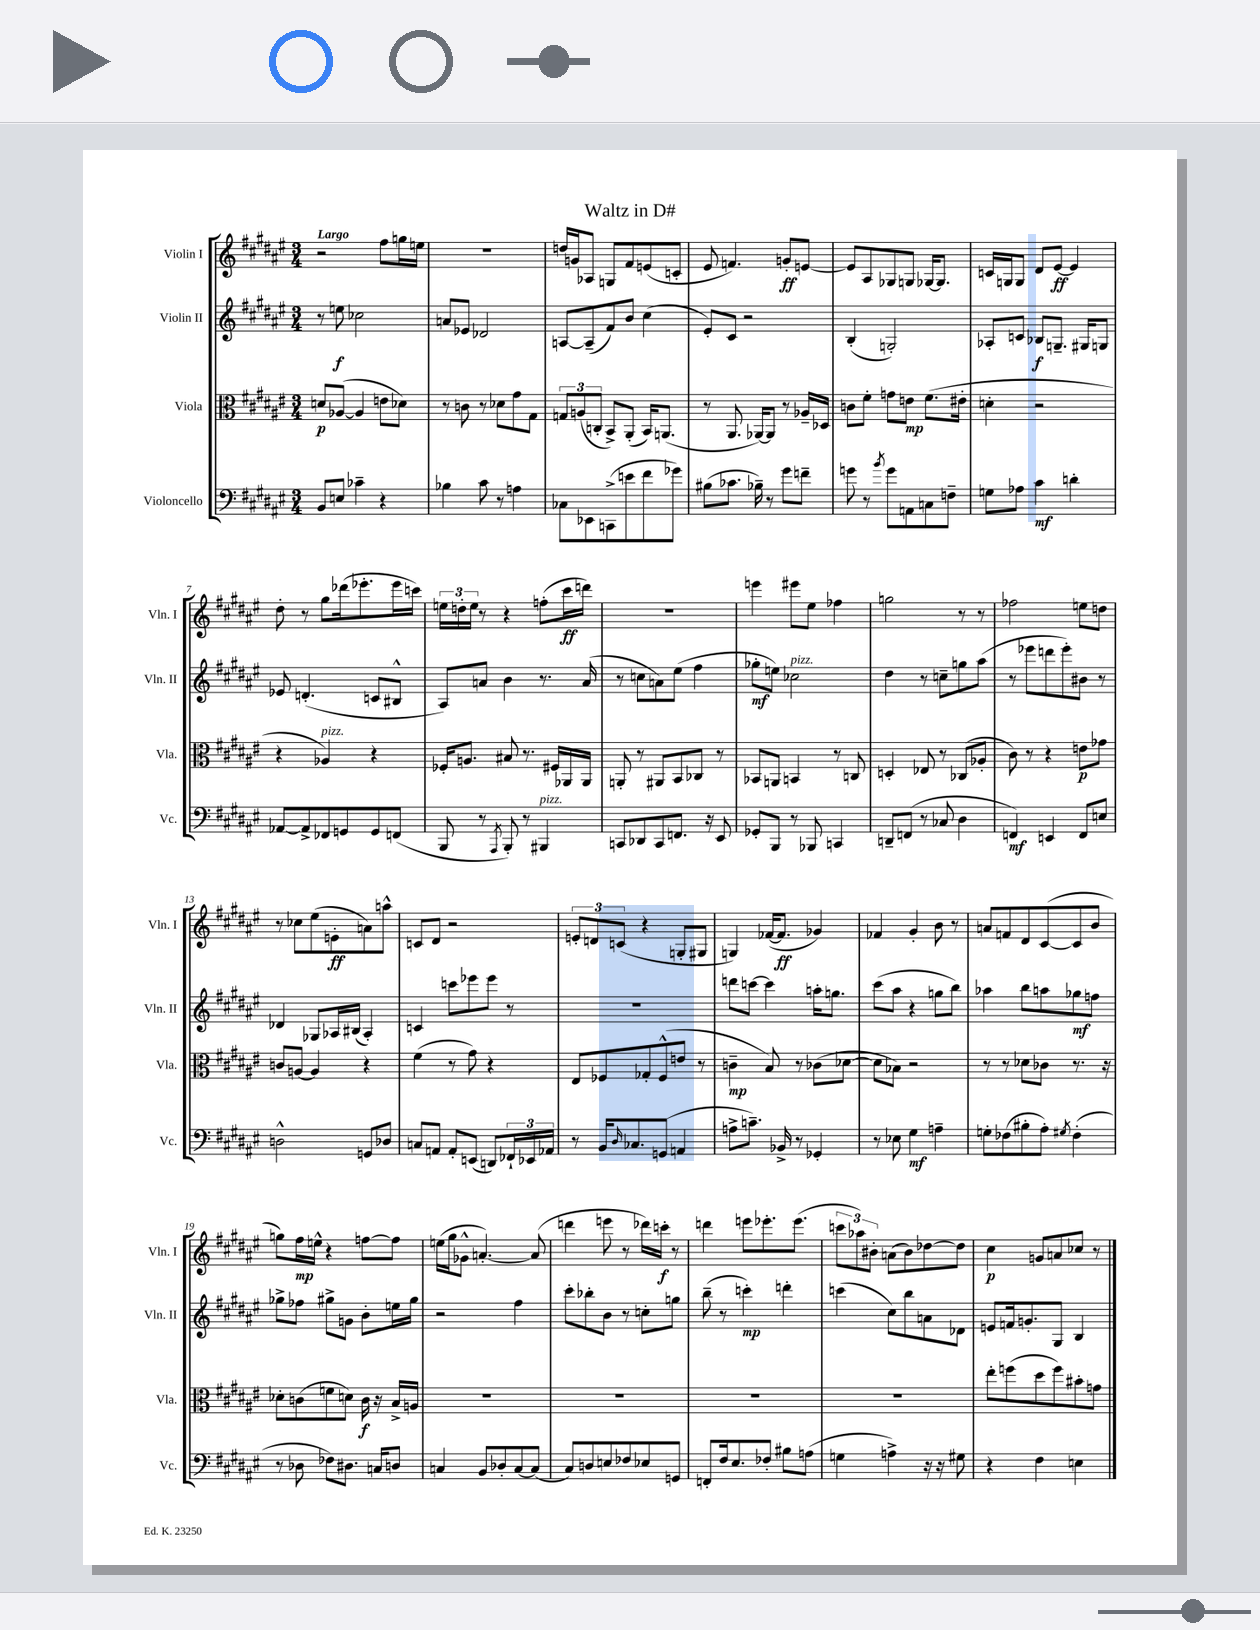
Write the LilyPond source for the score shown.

\header { title = "Waltz in D#" }
<<
\new StaffGroup <<
\new Staff = "s0" \with { instrumentName = "Violin I" shortInstrumentName = "Vln. I" } {
    \clef treble \key fis \major \numericTimeSignature \time 3/4 \tempo "Largo"
    r2 fis''8 g''16 e''16 |
    R2. |
    d''16 g'16 aes8 g8 fis'8 e'8( c'8-. |
    eis'8 f'4.) g'8-.\ff e'8~ |
    e'8 ais8 ges8 g8 ges16~ ges8. |
    c'16 g16 g8 dis'8 eis'8~\ff eis'4 |
    dis''8-. r8 gis''8 des'''16( ees'''8.-. ees'''16 c'''16) |
    \tuplet 3/2 { e''16 d''16-. e''16 } r8 r4 f''8-.( cis'''16\ff d'''16) |
    R2. |
    e'''4 eis'''8 eis''8 fes''4 |
    g''2 r8 r8 |
    fes''2 e''8 d''8 |
    r8 ces''8 eis''8( e'8-.\ff a'8) a''8-^ |
    c'8 dis'8 r2 |
    \tuplet 3/2 { e'8-. d'8 c'8( } r4 g8-. gis8 |
    g4) fes'16~( fes'8.\ff ges'4) |
    fes'4 gis'4-. b'8 r8 |
    a'8 f'8 dis'8 cis'8~( cis'8 b'8 |
    g''8) fis''16\mp e''16-^ r4 f''8~ f''8 |
    e''16( gis''16 ges'8-^ a'4.~-.) a'8( |
    d'''4 e'''8 r8 des'''16) c'''16-.\f r8 |
    d'''4 e'''8 ees'''8.-. ees'''8.( |
    \tuplet 3/2 { c'''8 aes''8) bis'8-. } a'8( bis'8) des''8~ des''8 |
    cis''4\p g'8 a'8 ces''8 r8 \bar "|." |
}
\new Staff = "s1" \with { instrumentName = "Violin II" shortInstrumentName = "Vln. II" } {
    \clef treble \key fis \major \numericTimeSignature \time 3/4
    r8 e''8\f ces''2 |
    a'8 ees'8 des'2 |
    a8~ a8--( fis'8) b'8 cis''4( |
    eis'8-.) cis'8 r2 |
    b4-.( g2-.) |
    aes8-. c'8 bes8\f g8.-- gis16 g8 |
    ees'8 d'4.-.( c'8 bis8-^ |
    ais8) a'8 b'4 r8. a'16( |
    r8 c''8 a'8) eis''8( fis''4 |
    ges''8-.\mf e''8) ces''2^\markup { \italic "pizz." } |
    dis''4 r8 c''8-- g''8 ais''8( |
    r8 ees'''8 d'''8 ees'''8-.) bis'8 r8 |
    des'4 ges8 aes16 bis16( aes4-.) |
    c'4 c'''8 ees'''8 ees'''8 r8 |
    R2. |
    d'''8 c'''8~ c'''4 a''16-. g''8. |
    cis'''8( ais''8 r4 g''8 b''8) |
    aes''4 b''8 a''8 ges''8\mf f''8 |
    ges''8-> fes''8 gis''8-> g'8 b'8-. e''16 gis''16 |
    r2 fis''4 |
    cis'''8-. bes''8-. b'8 r8 c''8-. g''8 |
    b''8--( r8 c'''4-.\mp) d'''4-. |
    c'''4( cis''8) b''8 a'8 des'8 |
    e'8 f'16 g'8.-. gis8 b4 \bar "|." |
}
\new Staff = "s2" \with { instrumentName = "Viola" shortInstrumentName = "Vla." } {
    \clef alto \key fis \major \numericTimeSignature \time 3/4
    d'8\p aes8~( aes4 e'8 des'8) |
    r8 c'8 r8 des'8 gis'8 gis8 |
    \tuplet 3/2 { g8 a8( c8-. } b,8->) ais,8-.( b,16) a,8.( |
    r8 ais,8. aes,16~) aes,8 r8 aes16-- des16 |
    c'8 fis'8-. g'8 e'8\mp fis'8.( eis'16-. |
    d'4-. r2 |
    r4 aes4^\markup { \italic "pizz." }) r4 |
    fes16-. a8. bis8 r8. fis16 aes,16 aes,16 |
    a,8-. r8 ais,8 b,8 ces8 r8 |
    bes,8 a,8 b,4 r8 c8 |
    d4-. ees8 r8 ces8( aes8-. |
    cis'8) r8 r4 e'8\p ges'8 |
    c'8 a8~ a4 r4 |
    fis'4( r8 gis'8) r4 |
    eis8 fes8 ges8-. fes8-^( e'8 r8 |
    c'4--\mp b8) r8 ces'8( des'8~ |
    des'8 bes8) r2 |
    r8 r8 des'8 ces'8 r8. r16 |
    des'8-. c'8( f'8 d'8) c'16\f r16 b16-> a16 |
    R2. |
    R2. |
    R2. |
    R2. |
    eis''8-. f''8( dis''8 f''8) bis'8-. g'8 \bar "|." |
}
\new Staff = "s3" \with { instrumentName = "Violoncello" shortInstrumentName = "Vc." } {
    \clef bass \key fis \major \numericTimeSignature \time 3/4
    b,8 e8 ces'4-- r4 |
    bes4 cis'8 r8 a4 |
    ces8 ees,8 c,8->( e'8 fis'8 ges'8) |
    bis8( ces'8. bes16--) r8 gis'8 f'8-- |
    g'8 r8 \acciaccatura { b'8 } g'8 a,8 c8 f8-- |
    g8 aes8 cis'4\mf d'4-. |
    aes,8~ aes,8-> fes,8 g,8 g,8 f,8( |
    b,,8 r8 \acciaccatura { ais,,8 } b,,8-.) r8 bis,,4^\markup { \italic "pizz." } |
    c,8 des,8 c,8 f,8. r16 eis,8 |
    ges,8-. b,,8 r8 bes,,8 c,4 |
    d,8-- f,8( r8 ces8 dis4 |
    f,4\mf) e,4 f,8 e8 |
    d2-^ g,8 des8 |
    c8 a,8 a,8-. e,8( d,8) \tuplet 3/2 { fes,16-! ees,16 aes,16 } |
    r8 b,16 \grace { dis16 } ces8. g,8( a,4 |
    a8-> c'8.--) bes,16-> r8 ges,4-. |
    r8 ees8 gis4\mf a4-- |
    g8-. fes8( bis8-. ais8-.) \acciaccatura { gis8 } fes4-.( |
    r8 des8 fes8) dis8. c16 d8 |
    c4 b,8 des8-. c8~ c8( |
    cis8) d8 e8 fes8 ees8 g,8 |
    f,8-. fis16 eis8. fes8-. bis8 a8( |
    g4 a4->) r16 r16 gis8 |
    r4 fis4 e4 \bar "|." |
}
>>
>>
